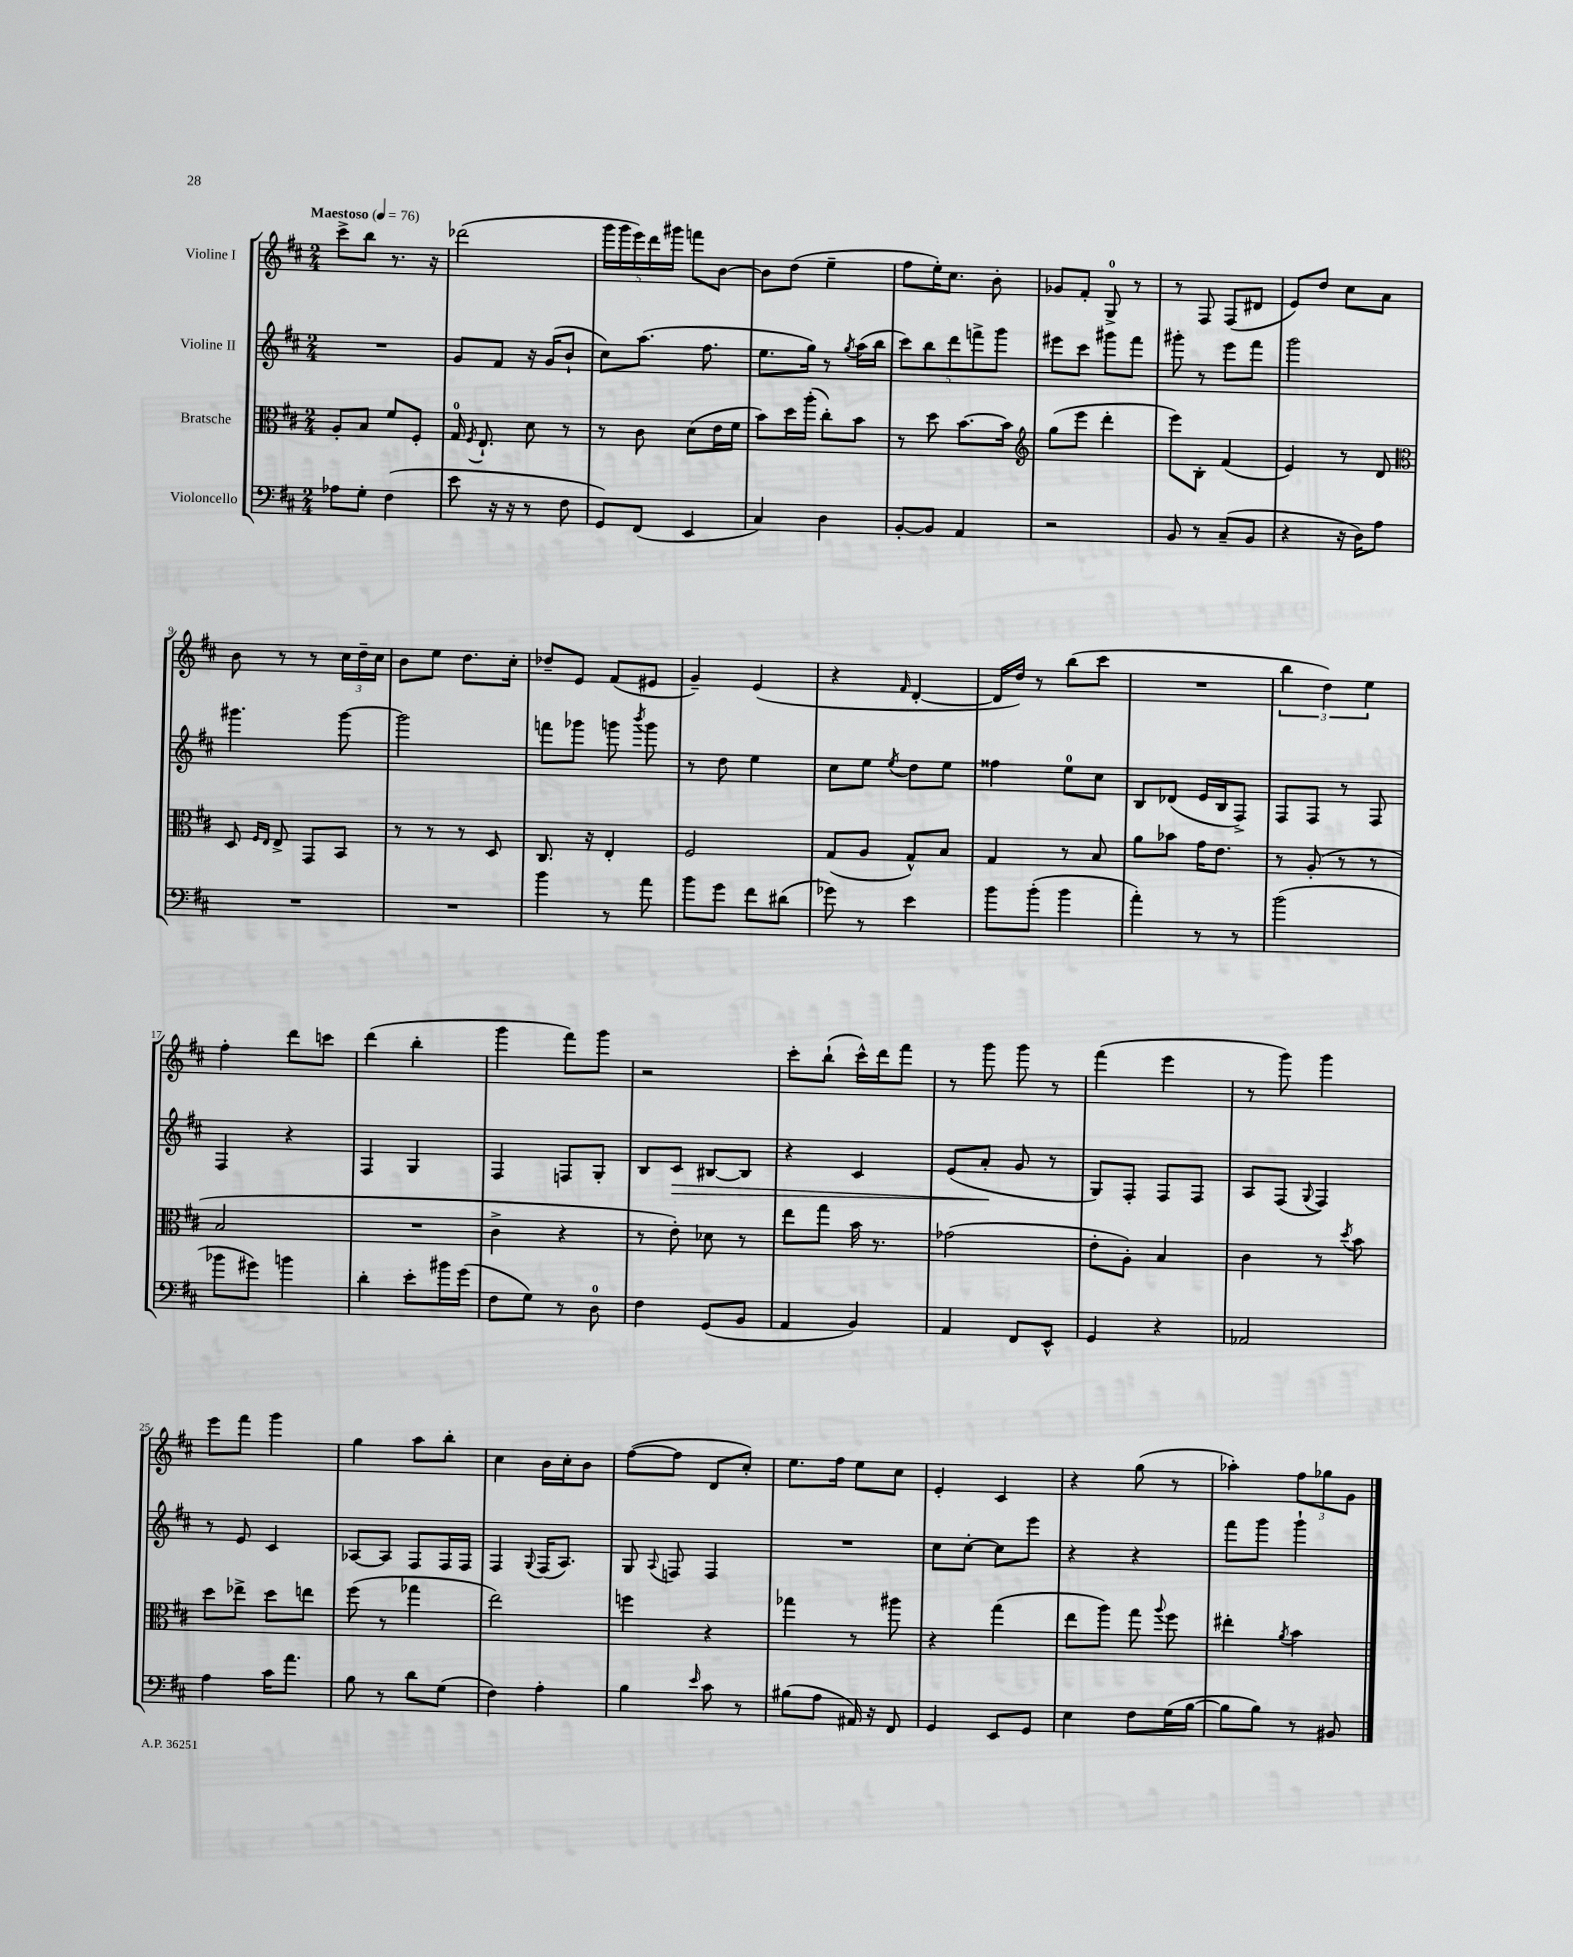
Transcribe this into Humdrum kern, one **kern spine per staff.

**kern	**kern	**kern	**dynam	**kern
*part4	*part3	*part2	*part2	*part1
*staff4	*staff3	*staff2	*staff2	*staff1
*I"Violoncello	*I"Bratsche	*I"Violine II	*	*I"Violine I
*clefF4	*clefC3	*clefG2	*	*clefG2
*k[f#c#]	*k[f#c#]	*k[f#c#]	*	*k[f#c#]
*M2/4	*M2/4	*M2/4	*	*M2/4
*MM76	*MM76	*MM76	*	*MM76
=1	=1	=1	=1	=1
!	!	!	!	!LO:TX:a:B:t=Maestoso
8A-X\L	8A'/L	2r	.	8ccc#^\L
8G'\J	8B/J	.	.	8bb\J
(4F#\	8f#/L	.	.	8.r
.	8F#'/J	.	.	.
.	.	.	.	16r
=2	=2	=2	=2	=2
8e\	16G/	8g/L	.	(2ddd-X\
.	8qF#/	.	.	.
.	8.E`/	.	.	.
16r	.	8f#/J	.	.
16r	.	.	.	.
8r	8d\	16r	.	.
.	.	(16g/KL	.	.
8F#\	8r	8b`/J	.	.
=3	=3	=3	=3	=3
8GG/L)	8r	8cc#\L)	.	20ggg\LL
.	.	.	.	20ggg\
.	.	.	.	20eee\)
(8FF#/J	8c#\	(8.aa\J	.	.
.	.	.	.	20ddd\
.	.	.	.	20ggg#X\JJ
4EE/	(8d\L	.	.	8fffn\L
.	.	8.ff#\	.	.
.	16e\L	.	.	[8b\J
.	16f#\JJ	.	.	.
=4	=4	=4	=4	=4
4C#/)	8b\L)	8.ee\L	.	8b\L]
.	16dd\L	.	.	(8dd\J
.	(16aa'\JJ	16gg\Jk)	.	.
4D\	8cc#'\L)	8r	.	4ee~\
.	.	8qgg/	.	.
.	8b\J	(16aa\LL	.	.
.	.	16bb\JJ	.	.
=5	=5	=5	=5	=5
[8BB'/L	8r	10ccc#\L)	.	8ff#\L
.	.	10bb\	.	.
8BB/J]	8dd\	.	.	16ee'\K)
.	.	.	.	8.cc#\J
.	.	10ddd\	.	.
4AA/	[8.b\L	.	.	.
.	.	10fffn^\	.	.
.	.	.	.	8b'\
.	.	10ggg\J	.	.
.	16b\Jk]	.	.	.
=6	=6	=6	=6	=6
*	*clefG2	*	*	*
2r	(8gg\L	8eee#X\L	.	8g-X/L
.	8eee\J	8ccc#\J	.	8f#'/J
.	4ddd'\	8ggg#X\L	.	8G^/
.	.	8fff#\J	.	8r
=7	=7	=7	=7	=7
8BB/	8eee\L)	8ggg#X'\	.	8r
8r	8B'\J	8r	.	8F#/
(8C#~/L	(4f#/	8eee\L	.	(8F#/L
8BB/J	.	8fff#\J	.	8d#X/J
=8	=8	=8	=8	=8
4r	4e/)	2ggg\	.	8e/L)
.	.	.	.	8dd/J
16r	8r	.	.	8cc#\L
16D\KL)	.	.	.	.
8A\J	8d/	.	.	8a\J
!!LO:LB:g=z
=9	=9	=9	=9	=9
*	*clefC3	*	*	*
2r	8D/	4.ggg#X\	.	8b\
.	16qqF#/LL	.	.	.
.	16qqE/JJ	.	.	.
.	8E^/	.	.	8r
.	8GG/L	.	.	8r
.	8BB/J	[8ggg#\	.	24cc#\LL
.	.	.	.	24dd~\
.	.	.	.	24cc#\JJ
=10	=10	=10	=10	=10
2r	8r	2ggg#\]	.	8b\L
.	8r	.	.	8ee\J
.	8r	.	.	8.dd\L
.	8D/	.	.	.
.	.	.	.	16cc#'\Jk
=11	=11	=11	=11	=11
4b\	8.C#/	8fffn\L	.	8dd-X~/L
.	.	8ggg-X\J	.	8e/J
.	16r	.	.	.
8r	4E'/	8gggn\	.	(8f#/L
.	.	8qbbb/	.	.
8a\	.	8ggg\	.	8e#X/J
=12	=12	=12	=12	=12
8b\L	2F#/	8r	.	4g~/)
8g\J	.	8dd\	.	.
8f#\L	.	4ee\	.	(4e/
(8d#X\J	.	.	.	.
=13	=13	=13	=13	=13
8g-X\)	(8G/L	8cc#\L	.	4r
8r	8A/J	8ee\J	.	.
.	.	8qee/	.	16qqf#/
4e\	8G^^/L)	8dd\L	.	[4d'/
.	8B/J	8ee\J	.	.
=14	=14	=14	=14	=14
8b\L	4G/	4ff##X\	.	16d/LL]
.	.	.	.	16dd/JJ)
(8b'\J	.	.	.	8r
4b\	8r	8ee\L	.	(8bb\L
.	8B/	8cc#\J	.	8ccc#\J
=15	=15	=15	=15	=15
4a'\)	8a\L	8B/L	.	2r
.	8b-X\J	(8d-X/J	.	.
8r	16g\KL	16e/LL	.	.
.	8.e\J	16B/J	.	.
8r	.	8F#^/J)	.	.
=16	=16	=16	=16	=16
(2b\	8r	8F#/L	.	6bb\
.	(8A'/	8F#/J	.	.
.	.	.	.	6dd\)
.	8r	8r	.	.
.	.	.	.	6ee\
.	8r	8F#/	.	.
!!LO:LB:g=z
=17	=17	=17	=17	=17
8b-X\L	2B/	4F#/	.	4ff#'\
8g#X\J)	.	.	.	.
4bn\	.	4r	.	8ddd\L
.	.	.	.	8cccn\J
=18	=18	=18	=18	=18
4d'\	2r	4F#/	.	(4ddd\
8e'\L	.	4G/	.	4bb'\
16b#X\L	.	.	.	.
(16g\JJ	.	.	.	.
=19	=19	=19	=19	=19
8F#\L	4c#^\	4F#/	.	4ggg\
8G\J)	.	.	.	.
8r	4r	8Fn/L	.	8fff#\L)
8D\	.	8G'/J	.	8ggg\J
=20	=20	=20	=20	=20
4F#\	8r	8B/L	.	2r
!	!	!	!LO:HP:b	!
.	8e'\)	8c#/J	>	.
(8GG/L	8d-X\	[8B#X/L	.	.
8BB/J	8r	8B#/J]	.	.
=21	=21	=21	=21	=21
4AA/	8ee\L	4r	.	8ccc#'\L
.	8gg\J	.	.	(8bb`\J
4BB/)	16b\	4c#/	.	16ccc#^^\LL)
.	8.r	.	.	16ddd\J
.	.	.	.	8fff#\J
=22	=22	=22	=22	=22
4AA/	(2g-X\	(8e/L	.	8r
.	.	8a'/J	.	8ggg\
8FF#/L	.	8g/	]	8ggg\
8EE^^/J	.	8r	.	8r
=23	=23	=23	=23	=23
4GG/	8e'\L	8G/L)	.	(4fff#\
.	8A'\J)	8F#'/J	.	.
4r	4B/	8F#/L	.	4eee\
.	.	8F#/J	.	.
=24	=24	=24	=24	=24
2AA-X/	4c#\	8A/L	.	8r
.	.	(8F#/J	.	8ggg\)
.	.	8qqG/	.	.
.	8r	4F#/)	.	4ggg\
.	8qdd/	.	.	.
.	8b\	.	.	.
!!LO:LB:g=z
=25	=25	=25	=25	=25
4A\	8dd\L	8r	.	8eee\L
.	8ee-X^\J	8e/	.	8fff#\J
16c#\KL	8dd\L	4c#/	.	4ggg\
8.a\J	.	.	.	.
.	8een\J	.	.	.
=26	=26	=26	=26	=26
8B\	(8ff#\	[8A-X/L	.	4gg\
8r	8r	8A-/J]	.	.
8d\L	4gg-X\	8F#/L	.	8aa\L
(8G\J	.	16F#/L	.	8bb'\J
.	.	16F#/JJ	.	.
=27	=27	=27	=27	=27
4F#\)	2ee\)	4F#/	.	4cc#\
.	.	8qqG/	.	.
4A'\	.	(16F#/KL	.	16b\LL
.	.	8.A/J)	.	16cc#'\J
.	.	.	.	8b\J
=28	=28	=28	=28	=28
4B\	4ffn\	8G/	.	([8ff#\L
.	.	8qqA/	.	.
.	.	8Fn/	.	8ff#\J]
16qqe/	.	.	.	.
8c#\	4r	4F/	.	8d/L
8r	.	.	.	8cc#'/J)
=29	=29	=29	=29	=29
(8B#X\L	4gg-X\	2r	.	8.ee\L
8A\J	.	.	.	.
.	.	.	.	16ff#\Jk
16AA#X/)	8r	.	.	8ee\L
16r	.	.	.	.
8FF#/	8aa#X\	.	.	8cc#\J
=30	=30	=30	=30	=30
4GG/	4r	8cc#\L	.	4e'/
.	.	[8cc#'\J	.	.
8EE/L	(4gg\	8cc#\L]	.	4c#/
8GG/J	.	8eee\J	.	.
=31	=31	=31	=31	=31
4E\	8ee\L	4r	.	4r
.	8aa\J)	.	.	.
8F#\L	8gg\	4r	.	(8gg\
.	8qqaa/	.	.	.
(16G\L	8ff#\	.	.	8r
[16B\JJ	.	.	.	.
=32	=32	=32	=32	=32
8B\L]	4ee#X'\	8fff#\L	.	4aa-X'\)
8B\J)	.	8ggg\J	.	.
.	8qa/	.	.	.
8r	4b\	4ggg`\	.	12ff#\L
.	.	.	.	12gg-X\
8BB#X/	.	.	.	.
.	.	.	.	12g\J
==	==	==	==	==
*-	*-	*-	*-	*-
